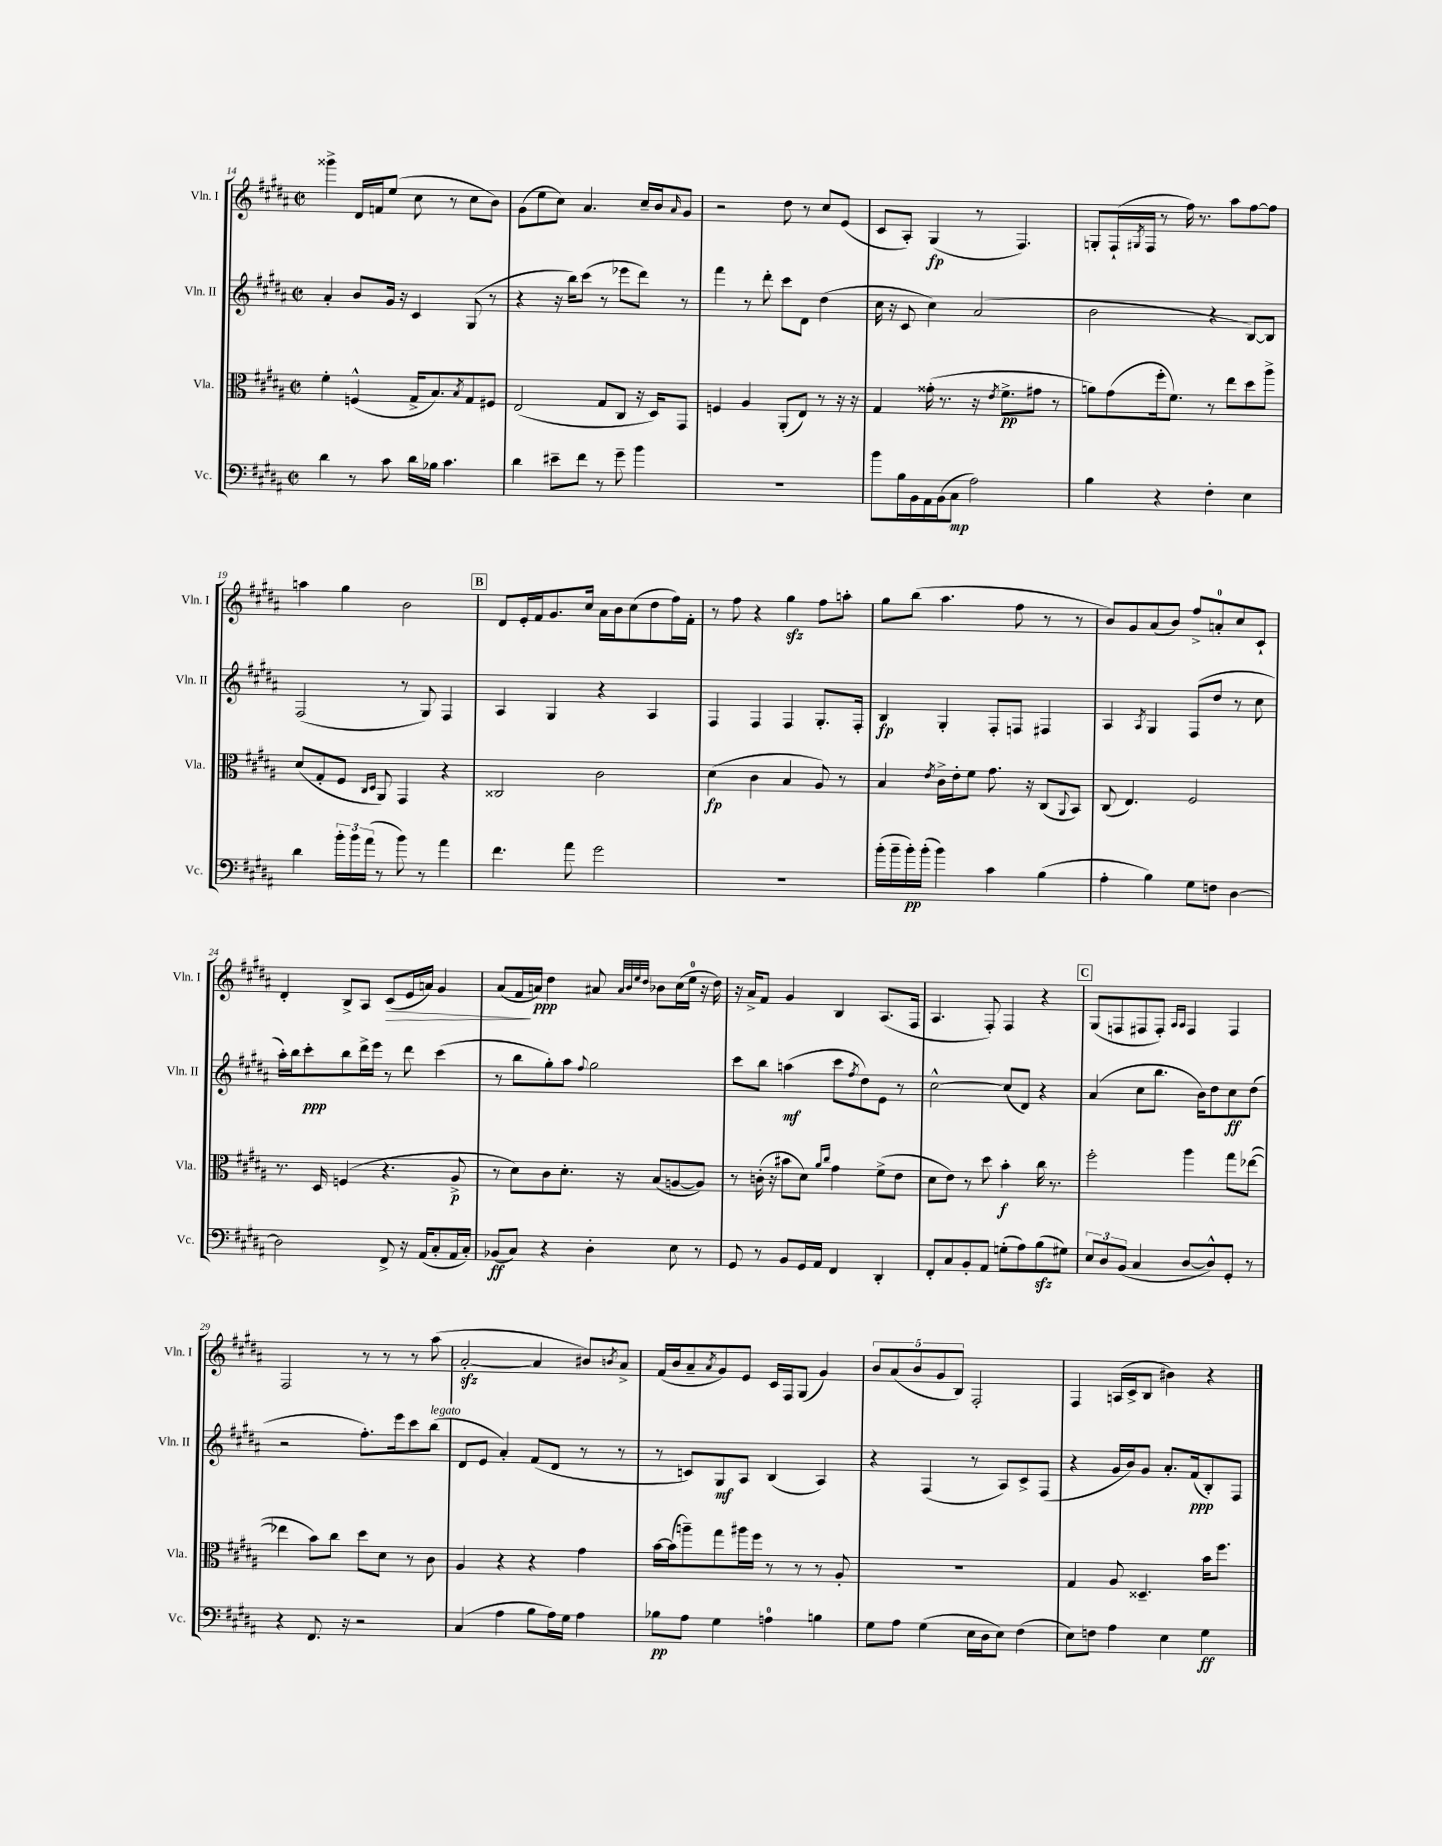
<<
\new StaffGroup <<
\new Staff = "s0" \with { instrumentName = "Vln. I" shortInstrumentName = "Vln. I" } {
    \clef treble \key b \major \defaultTimeSignature \time 2/2
    gisis'''4-> dis'16 f'16 e''8( cis''8 r8 cis''8 b'8) |
    gis'8( e''8 cis''8) ais'4. cis''16-- b'16 \grace { ais'16 } gis'8 |
    r2 dis''8 r8 cis''8 e'8( |
    cis'8 ais8-.) gis4\fp( r8 fis4.) |
    g8-. fis16-!( \acciaccatura { gis8 } fis16 r8 fis''16) r8. ais''8 fis''8~ fis''8 |
    a''4 gis''4 b'2 |
    \mark \markup { \box "B" } dis'8 e'16-. fis'16 gis'8. cis''16 ais'16 b'16 cis''8( dis''8 fis''16) fis'16-. |
    r8 fis''8 r4 gis''4\sfz fis''8 a''8-. |
    gis''8 b''8( ais''4. fis''8 r8 r8 |
    b'8) gis'8 ais'8( b'8) fis''8-> a'8-0-. cis''8 cis'8-! |
    dis'4-. b8-> ais8 cis'8\>( e'16 a'16) gis'4 |
    ais'8( fis'16\! a'16\ppp) dis''4 ais'8 \grace { ais'32 b'32 e''32 dis''32 } bes'8 cis''16( e''16-0 r16 dis''16) |
    r16 ais'16-> fis'8 gis'4 b4 ais8.( fis16 |
    ais4. fis8-.) fis4 r4 |
    \mark \markup { \box "C" } gis8( f8 fis8 fis8-.) \grace { ais16 ais16 } fis4 fis4 |
    fis2 r8 r8 r8 ais''8( |
    ais'2~-.\sfz ais'4 bis'8) \acciaccatura { b'8 } ais'8-> |
    fis'16( b'16 ais'8-- \acciaccatura { ais'8 } gis'8) e'8 cis'16 fis16 gis8( gis'4) |
    \tuplet 5/4 { b'8 ais'8( b'8 gis'8 b8) } fis2-. |
    fis4 a16( cis'16-> b8 bis'4) r4 \bar "|." |
}
\new Staff = "s1" \with { instrumentName = "Vln. II" shortInstrumentName = "Vln. II" } {
    \clef treble \key b \major \defaultTimeSignature \time 2/2
    ais'4-. b'8 gis'16 r16 cis'4 gis8( r8 |
    r4 r16 b''16) cis'''8( r8 ees'''8 dis'''8) r8 |
    fis'''4 r8 dis'''8-. cis'''8 dis'8 dis''4( |
    cis''16 r16 cis'8 cis''4) ais'2( |
    b'2 r4 b8~) b8 |
    fis2( r8 gis8) fis4 |
    \mark \markup { \box "B" } ais4 gis4 r4 ais4 |
    fis4 fis4 fis4 gis8.-. fis16-. |
    b4\fp gis4-. fis8-. f8 fis4 |
    ais4 \acciaccatura { ais8 } gis4 fis8( dis''8 r8 cis''8 |
    ais''16-.) b''16 cis'''8-.\ppp b''8 dis'''16-> e'''16 r8 dis'''8 cis'''4( |
    r8 b''8 gis''8-.) ais''8 \appoggiatura { fis''8 } gis''2 |
    cis'''8 b''8 a''4\mf( cis'''8 \acciaccatura { fis''8 } dis''8) e'8 r8 |
    cis''2~-^ cis''8( dis'8) r4 |
    \mark \markup { \box "C" } ais'4( cis''8 b''8. b'16) dis''8 cis''8\ff dis''8( |
    r2 fis''8.-.) e'''16 cis'''8 b''8^\markup { \italic "legato" }( |
    dis'8 e'8 ais'4-.) fis'8( dis'8 r8 r8 |
    r8 c'8) gis8\mf ais8 b4( ais4) |
    r4 fis4( r8 ais8) cis'8-> fis8( |
    r4 gis'16 b'16) gis'8 ais'8.-. fis'16\ppp( b8-.) fis8 \bar "|." |
}
\new Staff = "s2" \with { instrumentName = "Vla." shortInstrumentName = "Vla." } {
    \clef alto \key b \major \defaultTimeSignature \time 2/2
    fis'4-. f4-^( gis16-> b8.) \acciaccatura { b8 } gis8 fis8 |
    e2( gis8 cis8 r16 dis16) gis,8 |
    f4 ais4 ais,8-.( e8) r8 r16 r16 |
    gis4 gisis'16-.( r8. r16 \acciaccatura { e'8 } fis'8.->\pp gis'8 r8 |
    a'8) gis'8( fis''16-. fis'8.) r8 e''8 dis''8 ais''8-> |
    dis'8( gis8-. fis8 \grace { cis16 dis16 } ais,8) gis,4 r4 |
    \mark \markup { \box "B" } cisis2 cis'2 |
    dis'4\fp( cis'4 b4 ais8) r8 |
    b4 \acciaccatura { e'8 } cis'16-> e'16-. fis'8 gis'8. r16 cis8( \appoggiatura { ais,8 } b,8) |
    cis8( e4.) fis2 |
    r8. dis16 f4( r4. ais8->\p |
    r8 dis'8) cis'8 dis'8.-. r16 b8( a8~ a8) |
    r8 c'16-.( r16 bis'8 dis'8) \grace { ais'16 cis''16 } gis'4 fis'8->( e'8 |
    dis'8 e'8) r8 dis''8 b'4-.\f cis''16 r8. |
    \mark \markup { \box "C" } fis''2-. ais''4 gis''8 ees''8~( |
    ees''4 b'8) cis''8 dis''8 dis'8 r8 cis'8 |
    ais4 r4 r4 gis'4 |
    b'16~ b'16( a''8--) gis''8 ais''16 fis''16 r8 r8 r8 ais8-. |
    R1 |
    gis4 ais8 disis4.-- b'16 fis''8. \bar "|." |
}
\new Staff = "s3" \with { instrumentName = "Vc." shortInstrumentName = "Vc." } {
    \clef bass \key b \major \defaultTimeSignature \time 2/2
    dis'4 r8 cis'8 dis'16 bes16 cis'4. |
    dis'4 eis'8-- fis'8 r8 gis'8-- b'4 |
    R1 |
    b'8 b16 b,16 ais,16 b,16( cis8\mp ais2) |
    b4 r4 fis4-. e4 |
    dis'4 \tuplet 3/2 { b'16-. b'16 ais'16( } r8 b'8) r8 ais'4 |
    \mark \markup { \box "B" } fis'4. ais'8 gis'2 |
    R1 |
    b'16-.( b'16-- b'16-.\pp) b'16-.( b'4) cis'4 b4( |
    ais4-. b4) gis8 f8 dis4~ |
    dis2 fis,8-> r16 ais,16( cis8-. ais,16 cis16-.) |
    bes,8\ff( cis8) r4 dis4-. e8 r8 |
    gis,8 r8 b,8 gis,16 ais,16 fis,4 dis,4-. |
    fis,8-. cis8 b,8-. ais,8 g8-.( ais8) b8\sfz( gis8) |
    \mark \markup { \box "C" } \tuplet 3/2 { e8 dis8 b,8( } cis4 dis8~ dis8-^) gis,8-. r8 |
    r4 fis,8. r16 r2 |
    cis4( ais4 b8 ais16) gis16 ais4 |
    bes8\pp ais8 gis4 a4-0 b4 |
    gis8 ais8 gis4( e16 dis16 e8) fis4( |
    e8) f8 ais4 e4 gis4\ff \bar "|." |
}
>>
>>
\layout { \context { \Score currentBarNumber = #14 } }
